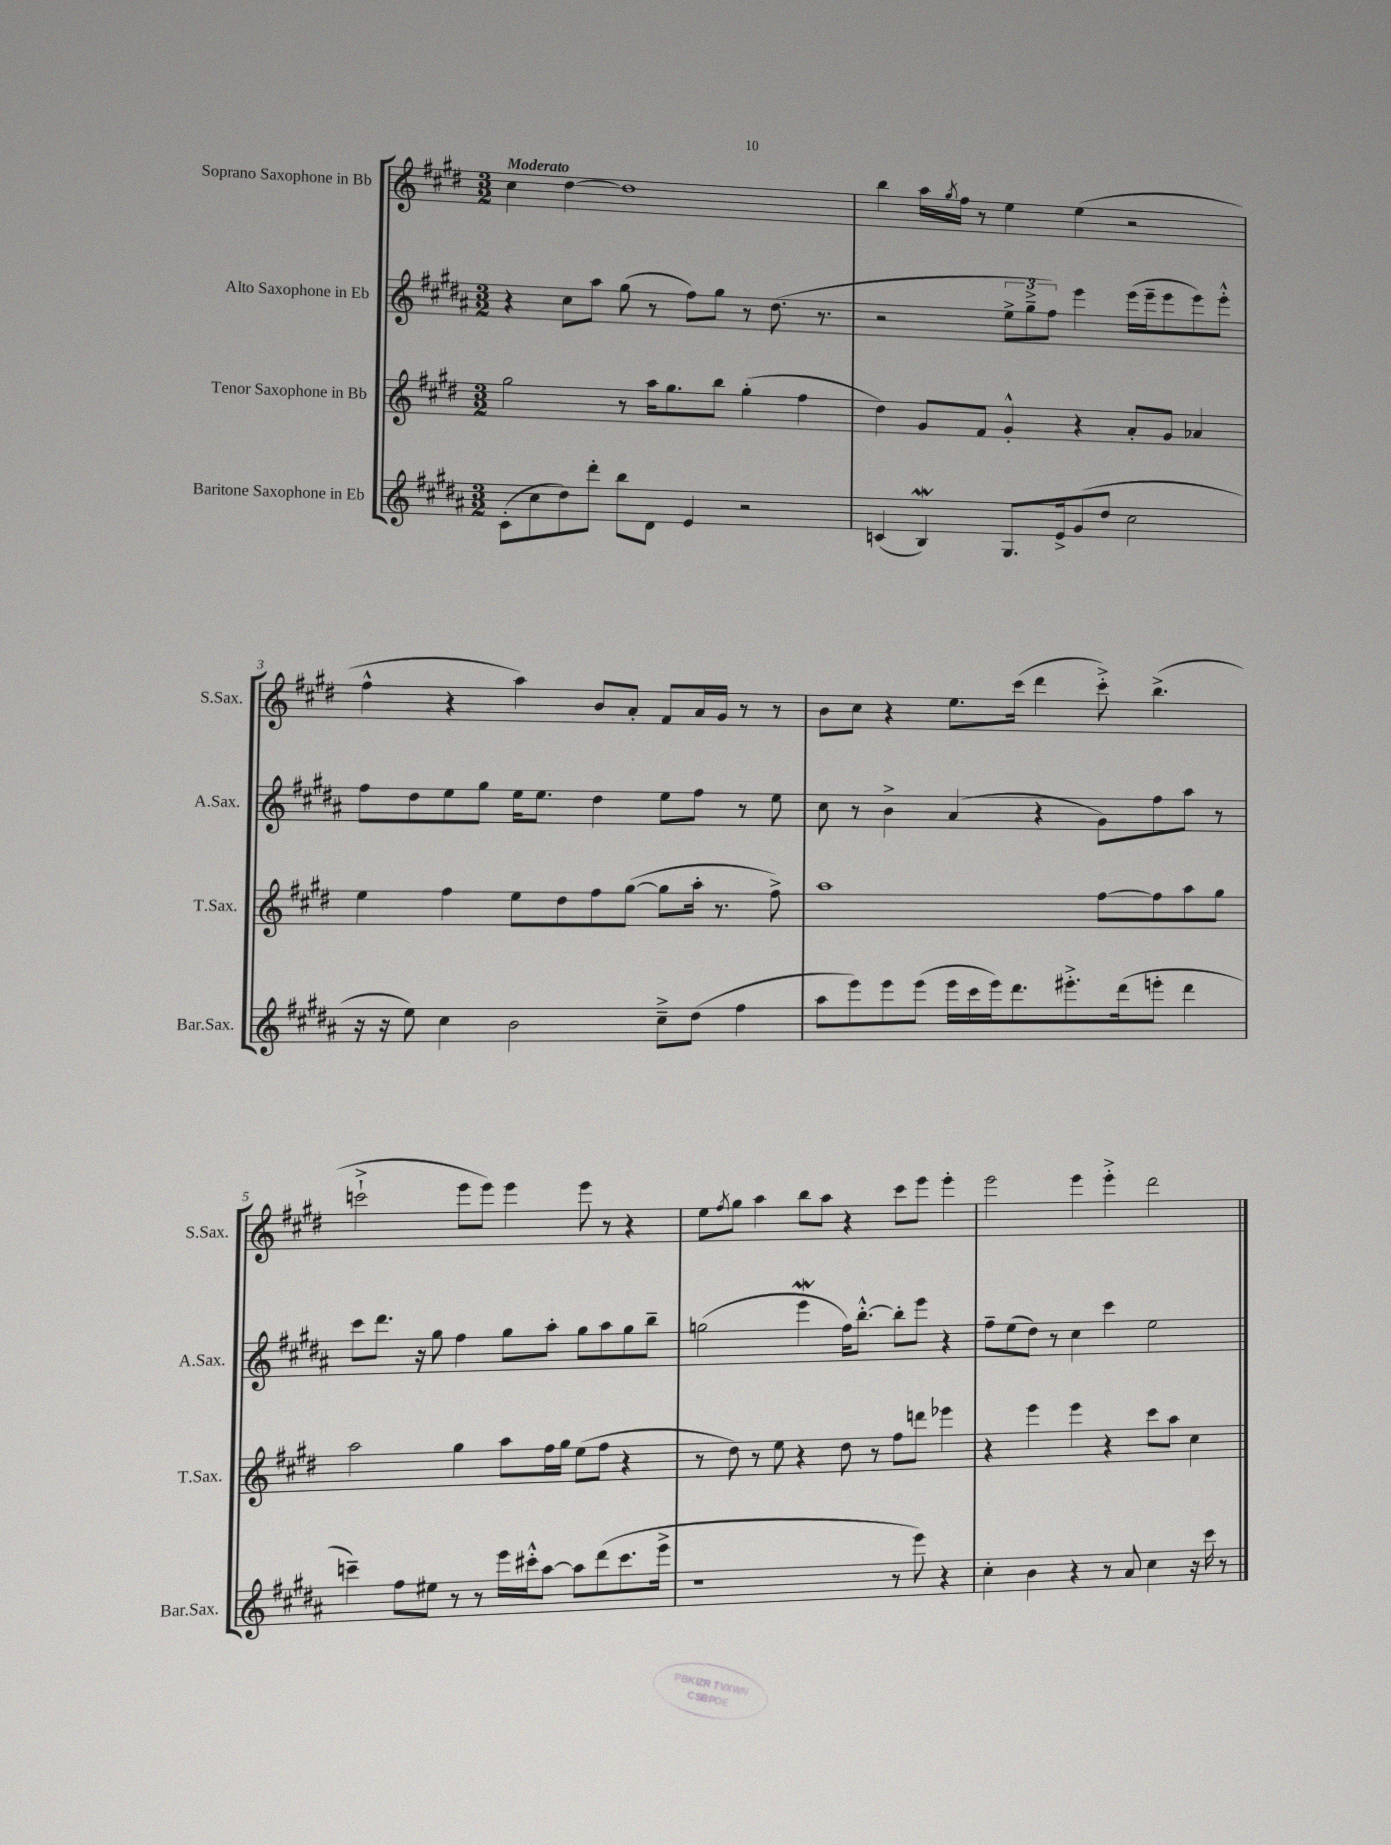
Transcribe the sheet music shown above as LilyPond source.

<<
\new StaffGroup <<
\new Staff = "s0" \with { instrumentName = "Soprano Saxophone in Bb" shortInstrumentName = "S.Sax." } {
    \clef treble \key e \major \numericTimeSignature \time 3/2 \tempo "Moderato"
    cis''4 dis''4~ dis''1 |
    b''4 a''16 \acciaccatura { gis''8 } fis''16 r8 e''4 e''4( r2 |
    fis''4-^ r4 a''4) b'8 a'8-. fis'8 a'16 gis'16 r8 r8 |
    b'8 cis''8 r4 e''8. cis'''16( dis'''4 cis'''8-.->) b''4.->( |
    c'''2-!-> e'''8 e'''8) e'''4 e'''8 r8 r4 |
    e''8 \acciaccatura { fis''8 } gis''8 a''4 b''8 a''8 r4 cis'''8 e'''8 e'''4-. |
    e'''2 e'''4 e'''4-.-> dis'''2 \bar "|." |
}
\new Staff = "s1" \with { instrumentName = "Alto Saxophone in Eb" shortInstrumentName = "A.Sax." } {
    \clef treble \key b \major \numericTimeSignature \time 3/2
    r4 cis''8 ais''8 gis''8( r8 fis''8) gis''8 r8 dis''8.( r8. |
    r2 \tuplet 3/2 { e''8-> gis''8---> fis''8) } e'''4 e'''16( e'''16-- e'''8 e'''8) e'''8-.-^ |
    fis''8 dis''8 e''8 gis''8 e''16 e''8. dis''4 e''8 fis''8 r8 e''8 |
    cis''8 r8 b'4-> ais'4( r4 gis'8) fis''8 ais''8 r8 |
    cis'''8 dis'''8. r16 gis''8 fis''4 gis''8 ais''8-. gis''8 ais''8 gis''8 b''8-- |
    g''2( e'''4\mordent fis''16) b''8.~-.-^ b''8-. e'''8 r4 |
    fis''8-- e''8( dis''8) r8 cis''4 cis'''4 e''2 \bar "|." |
}
\new Staff = "s2" \with { instrumentName = "Tenor Saxophone in Bb" shortInstrumentName = "T.Sax." } {
    \clef treble \key e \major \numericTimeSignature \time 3/2
    gis''2 r8 a''16 gis''8. b''8 gis''4-.( fis''4 |
    dis''4) gis'8 fis'8 gis'4-.-^ r4 a'8-. gis'8 aes'4 |
    e''4 fis''4 e''8 dis''8 fis''8 gis''8~( gis''8 a''16-. r8. fis''8->) |
    a''1 fis''8~ fis''8 a''8 gis''8 |
    a''2 gis''4 a''8 fis''16 gis''16 e''8( fis''8 r4 |
    r8 dis''8) r8 e''8 r4 dis''8 r8 fis''8 d'''8 ees'''4 |
    r4 e'''4 e'''4 r4 cis'''8 a''8 cis''4 \bar "|." |
}
\new Staff = "s3" \with { instrumentName = "Baritone Saxophone in Eb" shortInstrumentName = "Bar.Sax." } {
    \clef treble \key b \major \numericTimeSignature \time 3/2
    cis'8-.( cis''8 dis''8) dis'''8-. b''8 dis'8 e'4 r2 |
    c'4( b4\mordent) gis8. e'16-> gis'8( dis''8 cis''2 |
    r16 r16 e''8) cis''4 b'2 cis''8---> dis''8( fis''4 |
    ais''8 e'''8) e'''8 e'''8( e'''16 cis'''16 e'''16) dis'''8. eis'''8.-.-> dis'''16( e'''8-. dis'''4 |
    c'''4--) fis''8 eis''8 r8 r8 e'''16 cis'''16-.-^ ais''8~ ais''8 dis'''8( cis'''8. e'''16-> |
    r1 r8 e'''8) r4 |
    cis''4-. b'4 r4 r8 ais'8 cis''4 r16 cis'''16 r8 \bar "|." |
}
>>
>>
